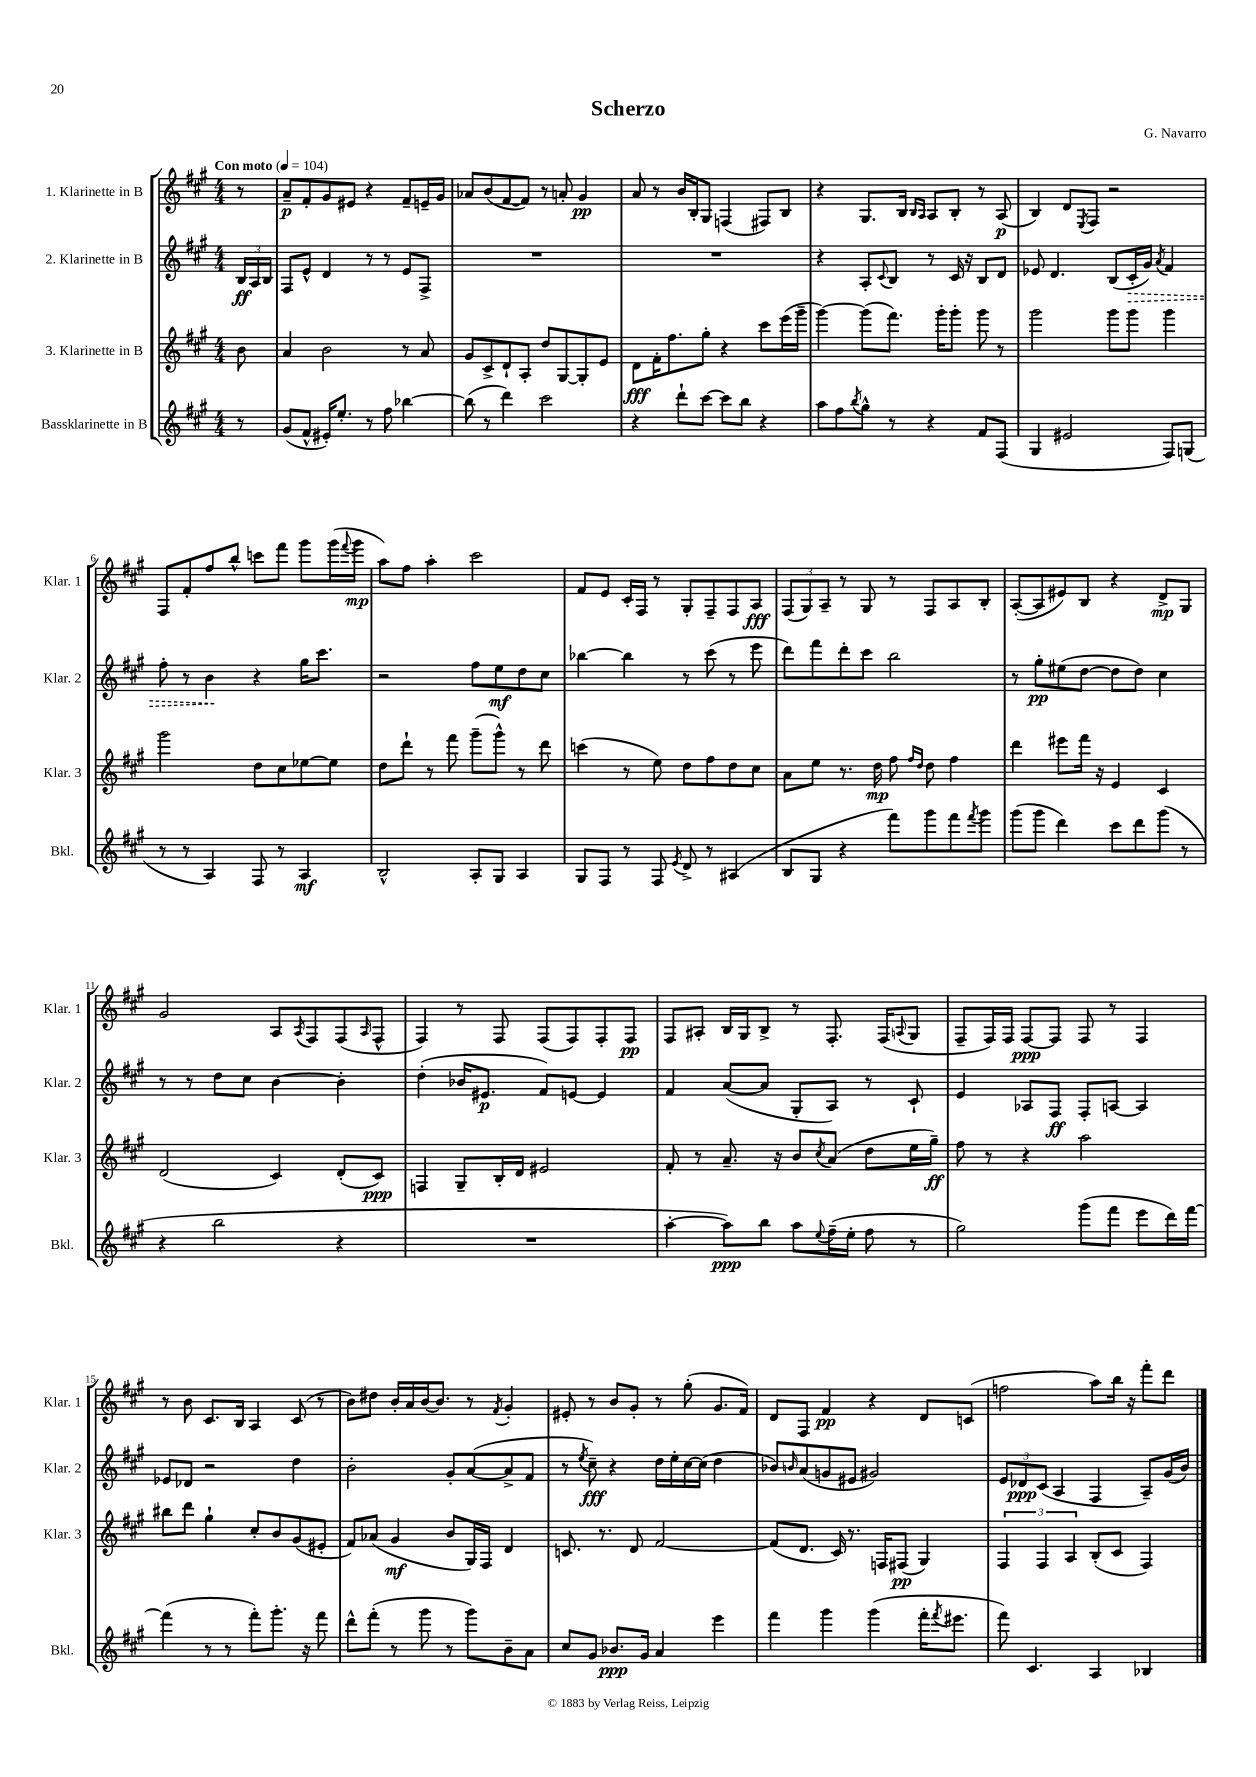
\header { title = "Scherzo" composer = "G. Navarro" }
<<
\new StaffGroup <<
\new Staff = "s0" \with { instrumentName = "1. Klarinette in B" shortInstrumentName = "Klar. 1" } {
    \clef treble \key a \major \numericTimeSignature \time 4/4 \partial 8 \tempo "Con moto" 4 = 104
    r8 |
    a'8--\p fis'8-. gis'8 eis'8 r4 fis'8-- e'16-- gis'16 |
    aes'8 b'8( fis'8~ fis'8) r8 a'8-. gis'4\pp |
    a'8 r8 b'16 b16-. gis8 f4( fis8) b8 |
    r4 gis8. b16 \grace { b16 a16 } a8 b8-. r8 a8\p( |
    b4) d'8 \acciaccatura { e8 } fis8 r2 |
    fis8 fis'8-. fis''8 b''8-^ c'''8 fis'''8 gis'''8 gis'''16( \appoggiatura { fis'''8 } gis'''16\mp |
    a''8) fis''8 a''4-. cis'''2 |
    fis'8 e'8 cis'16-. fis16 r8 gis8-. fis8-- fis8 a8\fff |
    \tuplet 3/2 { fis8( gis8) a8-- } r8 gis8 r8 fis8 a8 b8-. |
    a8~-.( a8 eis'8) b8 r4 d'8->\mp gis8 |
    gis'2 a8 \acciaccatura { a8 } fis8 fis8( \grace { a16 } fis8-^ |
    fis4) r8 fis8 fis8( fis8) fis8-. fis8\pp |
    fis8 ais8-. b16 gis16 b8-> r8 fis8.-. fis16( \appoggiatura { a8 } gis8 |
    fis8-- fis16) fis16 fis8~\ppp fis8 fis8 r8 fis4 |
    r8 b'8 cis'8. b16 a4 cis'8( r8 |
    b'8) dis''8 b'16-. a'16 b'16~ b'8. r8 \acciaccatura { fis'8 } gis'4-. |
    eis'8-. r8 b'8 gis'8-. r8 gis''8-.( gis'8. fis'16) |
    d'8 fis8 fis'4\pp r4 d'8 c'8( |
    f''2 a''8) b''16 r16 fis'''8-. d'''8 \bar "|." |
}
\new Staff = "s1" \with { instrumentName = "2. Klarinette in B" shortInstrumentName = "Klar. 2" } {
    \clef treble \key a \major \numericTimeSignature \time 4/4 \partial 8
    \tuplet 3/2 { b16\ff a16 b16 } |
    fis8 e'8-^ d'4 r8 r8 e'8 fis8-> |
    R1 |
    R1 |
    r4 a8-. \appoggiatura { cis'8 } b8 r8 cis'16 r16 b8 d'8 |
    ees'8 d'4. b8( \once \override Hairpin.style = #'dashed-line cis'16-.\> gis'16) \acciaccatura { a'8 } fis'4 |
    fis''8-. r8 b'4\! r4 gis''16 cis'''8. |
    r2 fis''8 e''8\mf d''8 cis''8 |
    bes''4~ bes''4 r8 cis'''8( r8 e'''8 |
    d'''8) fis'''8 d'''8-. cis'''8 b''2 |
    r8 gis''8-.\pp eis''8( d''8~ d''8 d''8) cis''4 |
    r8 r8 d''8 cis''8 b'4~ b'4-. |
    d''4-.( bes'16 eis'8.\p fis'8) e'8~ e'4 |
    fis'4 a'8~( a'8 gis8-. a8) r8 cis'8-! |
    e'4 aes8 fis8\ff fis8-. a8~ a4 |
    ees'8 des'8 r2 d''4 |
    b'2-. gis'8-. a'8~( a'8-> fis'8 |
    r8 \acciaccatura { e''8 } cis''8--\fff) r4 d''16 e''16-. cis''16~ cis''16( d''4 |
    bes'8) \grace { b'16 } a'8( g'8 eis'8 gis'2) |
    \tuplet 3/2 { e'8 des'8\ppp cis'8( } a4 fis4 a8--) gis'16( b'16) \bar "|." |
}
\new Staff = "s2" \with { instrumentName = "3. Klarinette in B" shortInstrumentName = "Klar. 3" } {
    \clef treble \key a \major \numericTimeSignature \time 4/4 \partial 8
    b'8 |
    a'4 b'2 r8 a'8 |
    gis'8 cis'8-> d'8-! a8-. d''8 gis8~ gis8-. e'8 |
    d'8\fff fis'16-. fis''8. gis''8-. r4 cis'''8 e'''16( gis'''16-- |
    gis'''4~) gis'''8( fis'''8.) gis'''16-. gis'''8-. gis'''8 r8 |
    gis'''2 gis'''8 gis'''8 gis'''4 |
    gis'''2 d''8 cis''8 ees''8~ ees''8 |
    d''8 d'''8-! r8 fis'''8 gis'''8--( gis'''8-^) r8 d'''8 |
    c'''4( r8 e''8) d''8 fis''8 d''8 cis''8 |
    a'8 e''8 r8. d''16\mp fis''8 \grace { fis''16 d''16 } d''8 fis''4 |
    d'''4 eis'''8 fis'''16 r16 e'4 cis'4 |
    d'2( cis'4) d'8-.( cis'8\ppp) |
    f4 gis8-- b16-. d'16 eis'2 |
    fis'8-. r8 a'8.-- r16 b'8 \acciaccatura { cis''8 } a'8( d''8 e''16 gis''16--\ff) |
    fis''8 r8 r4 a''2 |
    bis''8 d'''8 gis''4-! cis''8-. b'8 gis'8( eis'8-. |
    fis'8) aes'8( gis'4\mf b'8 gis16) fis16 d'4 |
    c'8. r8. d'8 fis'2~ |
    fis'8( d'8. cis'16) r8. f16 fis8\pp( gis4) |
    \tuplet 3/2 { fis4 fis4 a4 } b8-.( cis'8 fis4) \bar "|." |
}
\new Staff = "s3" \with { instrumentName = "Bassklarinette in B" shortInstrumentName = "Bkl." } {
    \clef treble \key a \major \numericTimeSignature \time 4/4 \partial 8
    r8 |
    gis'8( fis'8-^ eis'16-.) e''8.-. r8 fis''8 bes''4~ |
    bes''8( r8 d'''4) cis'''2 |
    r4 d'''8-! cis'''8~ cis'''8 b''8 r4 |
    a''8 fis''8 \acciaccatura { b''8 } gis''8-^ r8 r4 fis'8 fis8( |
    gis4 eis'2 fis8) g8( |
    r8 r8 a4) fis8 r8 a4\mf |
    b2-^ a8-. gis8 a4 |
    gis8 fis8 r8 fis8 \acciaccatura { e'8 } d'8-> r8 ais4( |
    b8 gis8 r4 fis'''8) gis'''8 fis'''8 \acciaccatura { fis'''8 } gis'''8 |
    gis'''8( gis'''8 d'''4) cis'''8 d'''8 gis'''8( r8 |
    r4 b''2 r4 |
    R1 |
    a''4~-. a''8\ppp) b''8 a''8 \appoggiatura { e''8 } fis''16--( e''16-. fis''8 r8 |
    gis''2) gis'''8( fis'''8 e'''8 d'''16) fis'''16~ |
    fis'''4( r8 r8 fis'''8-.) gis'''8.-. r16 fis'''8 |
    d'''8-^ fis'''8-.( r8 gis'''8 r8 gis'''8) b'8-- a'8 |
    cis''8 gis'8 bes'8.\ppp gis'16 a'4 e'''4 |
    fis'''4 gis'''4 gis'''4( fis'''16-. \acciaccatura { fis'''8 } eis'''8. |
    fis'''8) cis'4. a4 bes4 \bar "|." |
}
>>
>>
